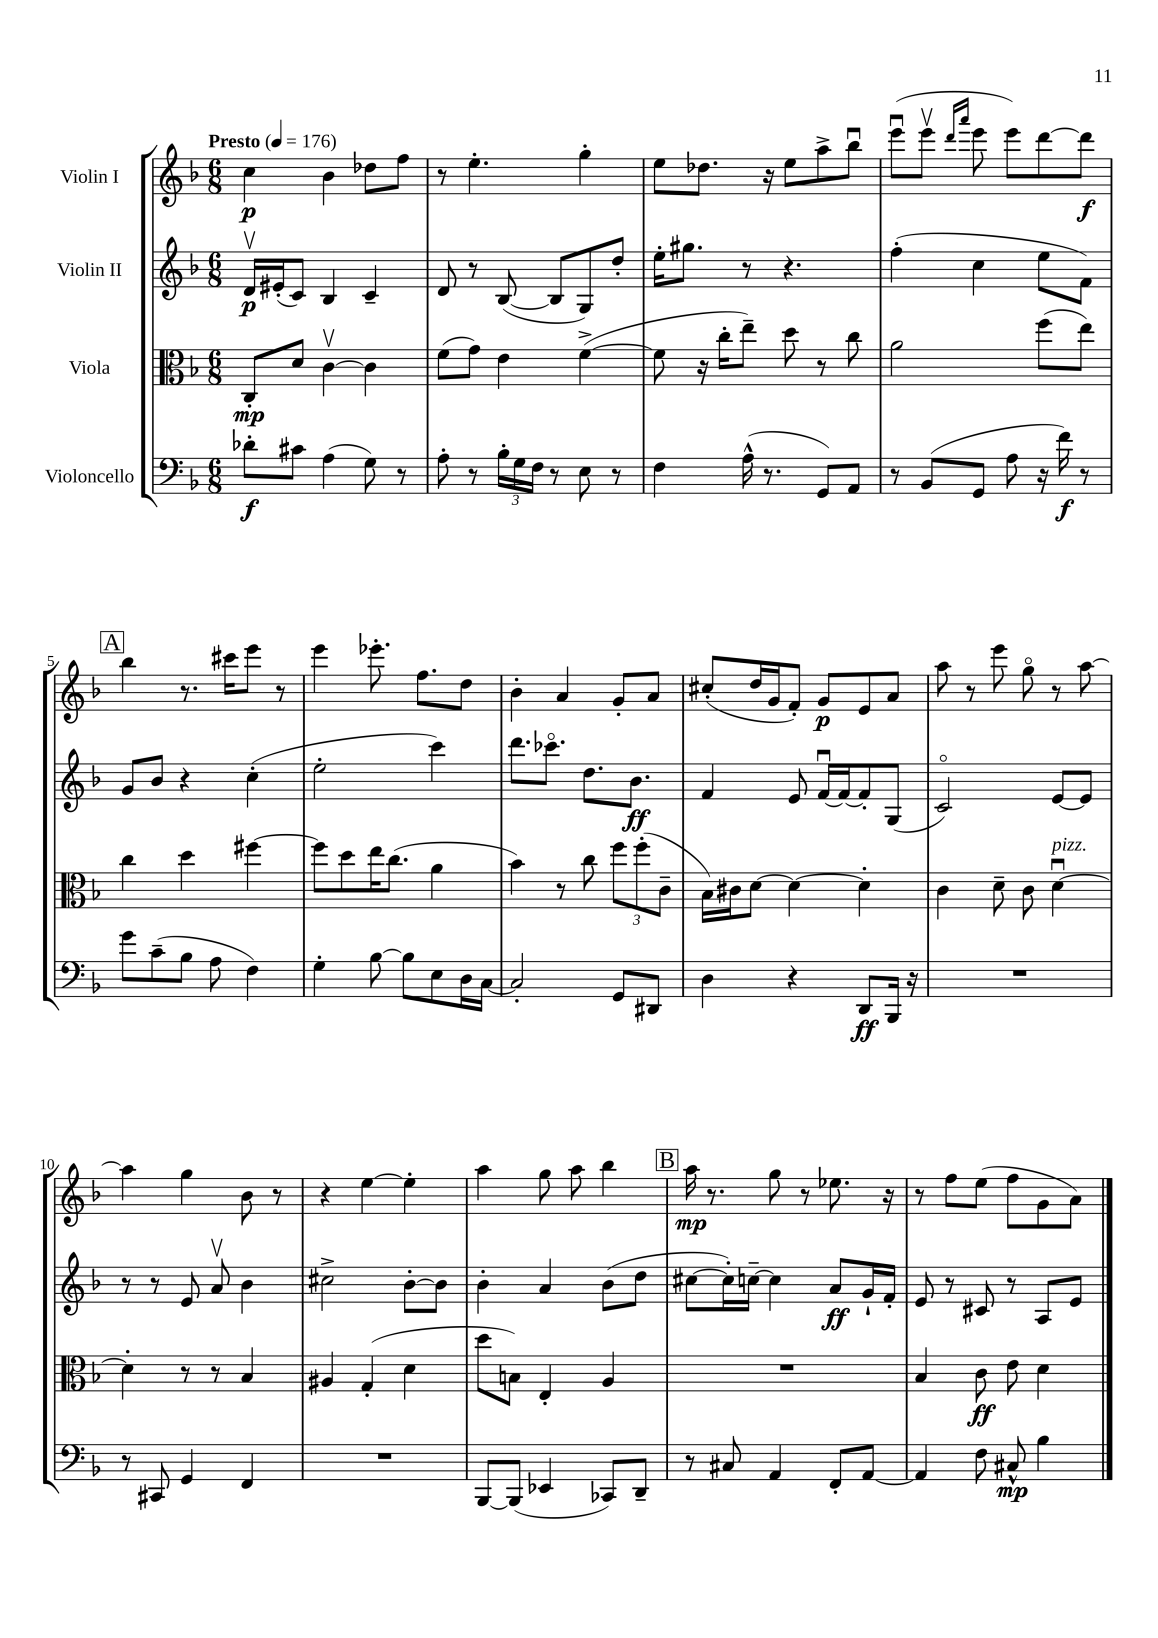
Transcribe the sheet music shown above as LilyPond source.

<<
\new StaffGroup <<
\new Staff = "s0" \with { instrumentName = "Violin I" } {
    \clef treble \key f \major \numericTimeSignature \time 6/8 \tempo "Presto" 4 = 176
    \autoBeamOff c''4\p bes'4 des''8[ f''8] |
    r8 e''4.-. g''4-. |
    e''8[ des''8.] r16 e''8[ a''8-> bes''8]\downbow |
    e'''8[\downbow( e'''8]\upbow \grace { d'''16[ a'''16] } e'''8 e'''8[) d'''8~ d'''8]\f |
    \mark \markup { \box "A" } bes''4 r8. cis'''16[ e'''8] r8 |
    e'''4 ees'''8.-. f''8.[ d''8] |
    bes'4-. a'4 g'8[-. a'8] |
    cis''8[-.( d''16 g'16 f'8]-.) g'8[\p e'8 a'8] |
    a''8 r8 e'''8 g''8\flageolet r8 a''8~ |
    a''4 g''4 bes'8 r8 |
    r4 e''4~ e''4-. |
    a''4 g''8 a''8 bes''4 |
    \mark \markup { \box "B" } a''16\mp r8. g''8 r8 ees''8. r16 |
    r8 f''8[ e''8]( f''8[ g'8 a'8]) \bar "|." |
}
\new Staff = "s1" \with { instrumentName = "Violin II" } {
    \clef treble \key f \major \numericTimeSignature \time 6/8
    \autoBeamOff d'16[\upbow\p eis'16-.( c'8]) bes4 c'4-- |
    d'8 r8 bes8~( bes8[ g8) d''8]-. |
    e''16[-. gis''8.] r8 r4. |
    f''4-.( c''4 e''8[ f'8]) |
    \mark \markup { \box "A" } g'8[ bes'8] r4 c''4-.( |
    e''2-. c'''4) |
    d'''8.[ ces'''8.]\flageolet d''8.[ bes'8.]\ff |
    f'4 e'8 f'16[~\downbow f'16~ f'8-. g8]( |
    c'2\flageolet) e'8[~ e'8] |
    r8 r8 e'8 a'8\upbow bes'4 |
    cis''2-> bes'8[~-. bes'8] |
    bes'4-. a'4 bes'8[( d''8] |
    \mark \markup { \box "B" } cis''8[~ cis''16-.) c''16]~-- c''4 a'8[\ff g'16-! f'16]-. |
    e'8 r8 cis'8 r8 a8[ e'8] \bar "|." |
}
\new Staff = "s2" \with { instrumentName = "Viola" } {
    \clef alto \key f \major \numericTimeSignature \time 6/8
    \autoBeamOff c8[-.\mp d'8] c'4~\upbow c'4 |
    f'8[( g'8]) e'4 f'4~->( |
    f'8 r16 c''16[-. e''8]--) d''8 r8 c''8 |
    a'2 f''8[( e''8]) |
    \mark \markup { \box "A" } c''4 d''4 fis''4~ |
    fis''8[ d''8 e''16 c''8.]( a'4 |
    bes'4) r8 c''8 \tuplet 3/2 { f''8[ f''8-.( c'8]-- } |
    bes16[) cis'16 d'8]~ d'4~ d'4-. |
    c'4 d'8-- c'8 d'4~\downbow^\markup { \italic "pizz." } |
    d'4-. r8 r8 bes4 |
    ais4 g4-.( d'4 |
    d''8[ b8]) e4-. a4 |
    \mark \markup { \box "B" } R2. |
    bes4 c'8\ff e'8 d'4 \bar "|." |
}
\new Staff = "s3" \with { instrumentName = "Violoncello" } {
    \clef bass \key f \major \numericTimeSignature \time 6/8
    \autoBeamOff des'8[-.\f cis'8] a4( g8) r8 |
    a8-. r8 \tuplet 3/2 { bes16[-. g16 f16] } r8 e8 r8 |
    f4 a16-^( r8. g,8[) a,8] |
    r8 bes,8[( g,8] a8 r16 f'16\f) r8 |
    \mark \markup { \box "A" } g'8[ c'8--( bes8] a8 f4) |
    g4-. bes8~ bes8[ e8 d16 c16]~ |
    c2-. g,8[ dis,8] |
    d4 r4 d,8[\ff bes,,16] r16 |
    R2. |
    r8 cis,8 g,4 f,4 |
    R2. |
    bes,,8[~ bes,,8]( ees,4 ces,8[) d,8]-- |
    \mark \markup { \box "B" } r8 cis8 a,4 f,8[-. a,8]~ |
    a,4 f8 cis8-^\mp bes4 \bar "|." |
}
>>
>>
